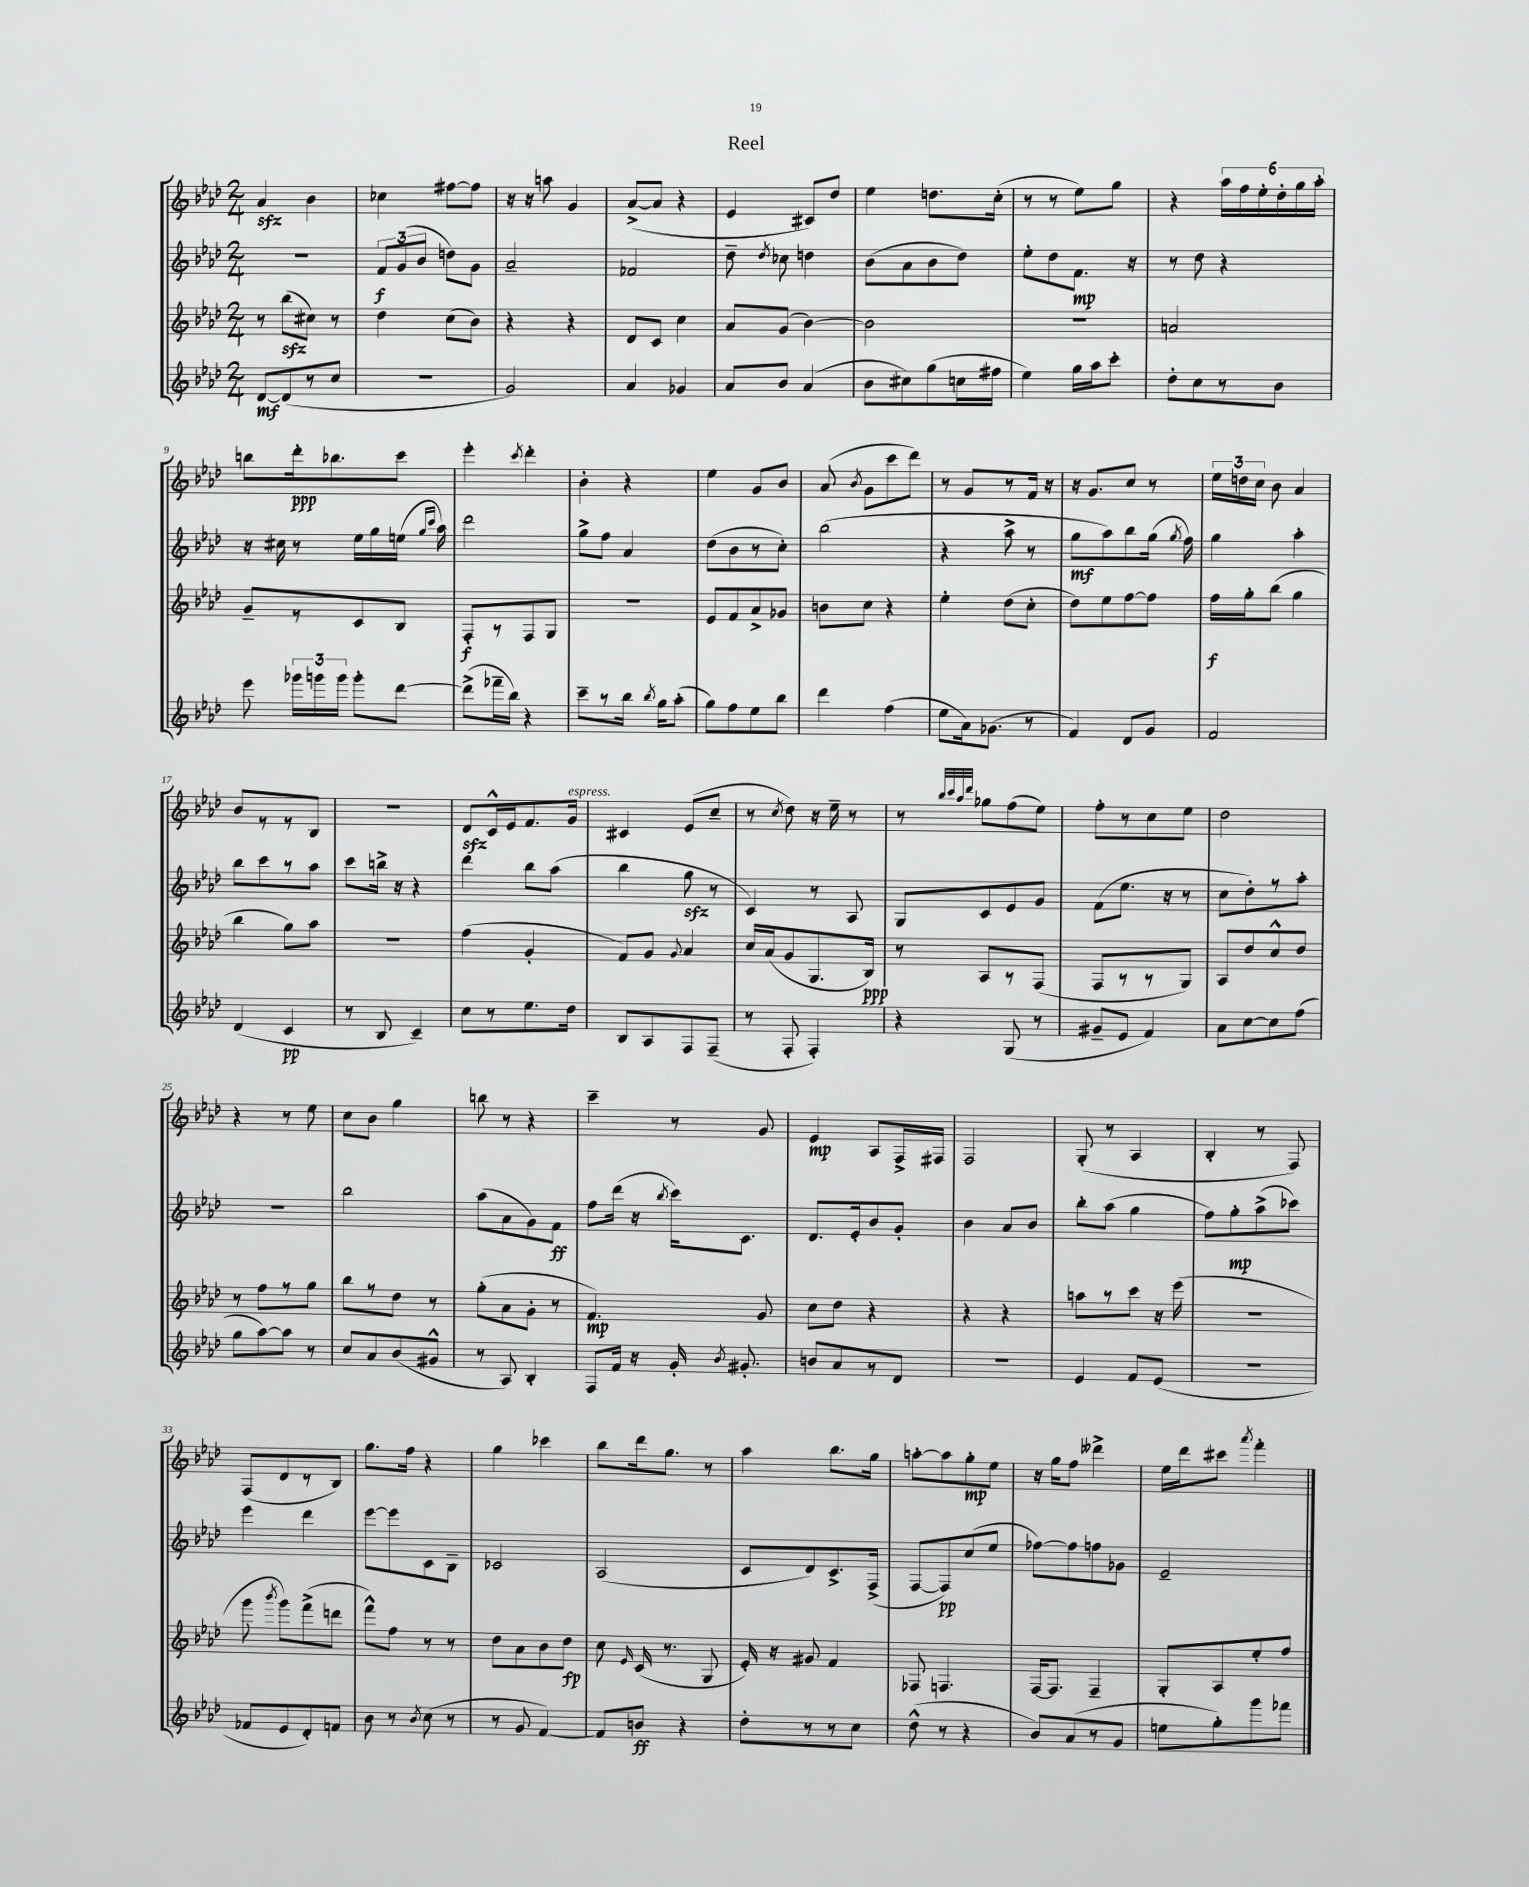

**kern	**kern	**kern	**kern
*staff4	*staff3	*staff2	*staff1
*clefG2	*clefG2	*clefG2	*clefG2
*k[b-e-a-d-]	*k[b-e-a-d-]	*k[b-e-a-d-]	*k[b-e-a-d-]
*M2/4	*M2/4	*M2/4	*M2/4
[8d-	8r	2r	4a-
(8d-]	(8bb-	.	.
8r	8cc#)	.	4b-
8cc	8r	.	.
=	=	=	=
2r	4dd-	12f	4cc-
.	.	(12g	.
.	.	12b-	.
.	(8cc	8dd)	[8ff#
.	8b-)	8g	8ff#]
=	=	=	=
2g)	4r	2a-~	16r
.	.	.	16r
.	.	.	8aa
.	4r	.	4g
=	=	=	=
4a-	8d-	2f-	([8a-^
.	8c	.	8a-]
4g-	4cc	.	4r
=	=	=	=
8a-	8a-	8dd-~	4e-
.	.	8qdd-	.
8b-	(8g	8cc-	.
(4a-	[4b-)	4dd	8c#)
.	.	.	8dd-
=	=	=	=
8b-	2b-]	(8b-	4ee-
8cc#)	.	8a-	.
(8gg	.	8b-	8.dd
16cc	.	8dd-)	.
16ff#	.	.	(16cc'
=	=	=	=
4ee-)	2r	8ee-'	8r
.	.	8dd-	8r
16gg	.	8.f	8ee-)
16aa-	.	.	.
8ccc'	.	.	8gg
.	.	16r	.
=	=	=	=
8dd-'	2a	8r	4r
8cc	.	8dd-	.
8r	.	4r	24aa-
.	.	.	24ff
.	.	.	24ee-'
8b-	.	.	24dd-'
.	.	.	24gg
.	.	.	24aa-'
=	=	=	=
8eee-	8g~	16r	8bb
.	.	16cc#	.
24ggg-	8r	8r	16ddd-'
24ggg	.	.	.
.	.	.	8.bb-
24ggg	.	.	.
8ggg'	8c	16ee-	.
.	.	16gg	.
[8ddd-	8B-	(16ee	8ccc
.	.	16qqgg	.
.	.	16qqccc	.
.	.	16aa-)	.
=	=	=	=
(8ddd-^]	8F'	2ddd-	4eee-'
16fff-~	8r	.	.
16bb-)	.	.	.
.	.	.	8qccc
4r	8F	.	4ddd-'
.	8G	.	.
=	=	=	=
8ccc~	2r	8gg^	4b-'
8r	.	8ff	.
16bb-	.	4a-	4r
8qbb-	.	.	.
16gg	.	.	.
(8aa-'	.	.	.
=	=	=	=
8gg)	8e-	(8dd-	4ee-
8ff	8f	8b-	.
8ee-	8a-^	8r	8g
8bb-	8g-	8cc')	8b-
=	=	=	=
4ddd-	8b	(2bb-	(8a-
.	.	.	8qb-
.	8cc	.	8g
(4ff	4r	.	8ccc
.	.	.	8ddd-)
=	=	=	=
8ee-	4ee-'	4r	8r
16a-)	.	.	8g
(8.g-	.	.	.
.	(8dd-	8aa-^	8r
8r	8cc'	8r	16f
.	.	.	16r
=	=	=	=
4f)	8dd-)	8gg	16r
.	.	.	8.g
.	8ee-	8aa-)	.
8d-	[8ff	8bb-	8cc
8g	8ff]	(16gg	8r
.	.	8qgg	.
.	.	16ff)	.
=	=	=	=
2f	16ff	4gg	24ee-
.	.	.	24dd
.	16gg'	.	.
.	.	.	24cc
.	(8bb-	.	8b-
.	4gg	4aa-'	4a-
=	=	=	=
(4d-	4bb-	8bb-	8b-
.	.	8ccc	8r
4c	8gg)	8r	8r
.	8aa-	8aa-	8B-
=	=	=	=
8r	2r	8ccc	2r
8B-	.	16bb^	.
.	.	16r	.
4c~)	.	4r	.
=	=	=	=
8cc	(4ff	4ddd-	8d-
8r	.	.	16c^^
.	.	.	16e-
8.ee-	4g'	8bb-	8.f
.	.	(8aa-	.
16dd-	.	.	16g
=	=	=	=
8B-	8f)	4bb-	4c#
8A-	8g	.	.
.	8qqg	.	.
8F	4a-	8gg	(8e-
(8F~	.	8r	8cc~
=	=	=	=
8r	16cc	4c)	8r
.	(16a-	.	.
.	.	.	8qcc
8F'	8g	.	8dd-)
4F')	8.G	8r	16r
.	.	.	16ee-~
.	.	8A-	8r
.	16B-)	.	.
=	=	=	=
4r	8r	8G	8r
.	.	.	32qqbb-
.	.	.	32qqccc
.	.	.	32qqaa-
.	.	.	32qqddd-
.	8A-	8c	8gg-
(8G	8r	8e-	(8ff
8r	(8F	8g	8ee-)
=	=	=	=
8g#~	8F	(8f	8ff'
8e-	8r	8.ee-	8r
4f)	8r	.	8cc
.	.	16r	.
.	8G)	8r	8ee-
=	=	=	=
8a-	8A-	8cc	2dd-
[8cc	8dd-	8dd-')	.
8cc]	8cc^^	8r	.
(8ff	8dd-	8aa-'	.
=	=	=	=
8gg	8r	2r	4r
[8aa-)	8ff	.	.
8aa-]	8r	.	8r
8r	8gg	.	8ee-
=	=	=	=
8cc	8bb-	2bb-	8cc
8a-	8r	.	8b-
(8b-	8dd-	.	4gg
8g#^^	8r	.	.
=	=	=	=
8r	(8gg'	(8aa-	8bb
8A-)	8a-	8a-	8r
4B-'	8g'	8g)	4r
.	8r	8f	.
=	=	=	=
8F	4.f)	8ff	4ccc~
16f	.	(16ddd-	.
16r	.	16r	.
.	.	8qbb-	.
16g'	.	16ccc)	8r
8qb-	.	.	.
8.g#'	.	8.c	.
.	8g	.	8g
=	=	=	=
8b	8cc	8.d-	4e-
8a-	8dd-	.	.
.	.	16e-'	.
8r	4r	8b-	8A-
8d-	.	8g'	16F^
.	.	.	16F#
=	=	=	=
2r	4r	4b-	2F
.	4r	8a-	.
.	.	8b-	.
=	=	=	=
4e-	8aa	8bb-'	(8G'
.	8r	(8aa-	8r
8f	8ccc	4gg	4A-
(8e-	16r	.	.
.	(16eee-	.	.
=	=	=	=
2r	2r	8ff)	4B-'
.	.	8gg'	.
.	.	(8aa-^	8r
.	.	8ccc-)	8F)
=	=	=	=
8f-	8ggg	4eee-	(8F
.	8qbbb-	.	.
8e-	8ggg)	.	8d-
8d-')	(8fff^	4ddd-	8r
8f	8ddd	.	8B-)
=	=	=	=
8b-	8fff^^)	[8eee-	8.gg
8r	8ff	8eee-]	.
.	.	.	16ff
8qb-	.	.	.
(8cc	8r	8c	4r
8r	8r	8B-~	.
=	=	=	=
8r	8dd-	2c-	4gg
8g	8a-	.	.
[4f)	8b-	.	4ccc-
.	8dd-	.	.
=	=	=	=
8f]	8cc	(2A-	8bb-
.	16qqe-	.	.
8b	(16c	.	16ddd-
.	8.r	.	8.gg
4r	.	.	.
.	8G	.	8r
=	=	=	=
8dd-'	16e-')	8c	4aa-
.	16r	.	.
8r	8g#	8d-)	.
8r	4f	8.c^	8.bb-
8cc	.	.	.
.	.	(16F^	16gg
=	=	=	=
(8dd-^^	8F-	[8F	[8aa'
8r	4.F	8F])	8aa]
4r	.	(8cc	8gg'
.	.	8ee-	8ee-
=	=	=	=
8b-)	[16F	[8ff-)	16r
.	8.F]	.	16gg
(8a-	.	8ff-]	8ff
8r	4F~	8ff	4ddd--^
8g	.	8g-	.
=	=	=	=
8ee	8G'	2e-~	16ee-
.	.	.	16ddd-
8gg')	8A-	.	8ccc#
.	.	.	8qaaa-
8ggg	8ee-'	.	4fff'
8fff-	8ff	.	.
==	==	==	==
*-	*-	*-	*-
